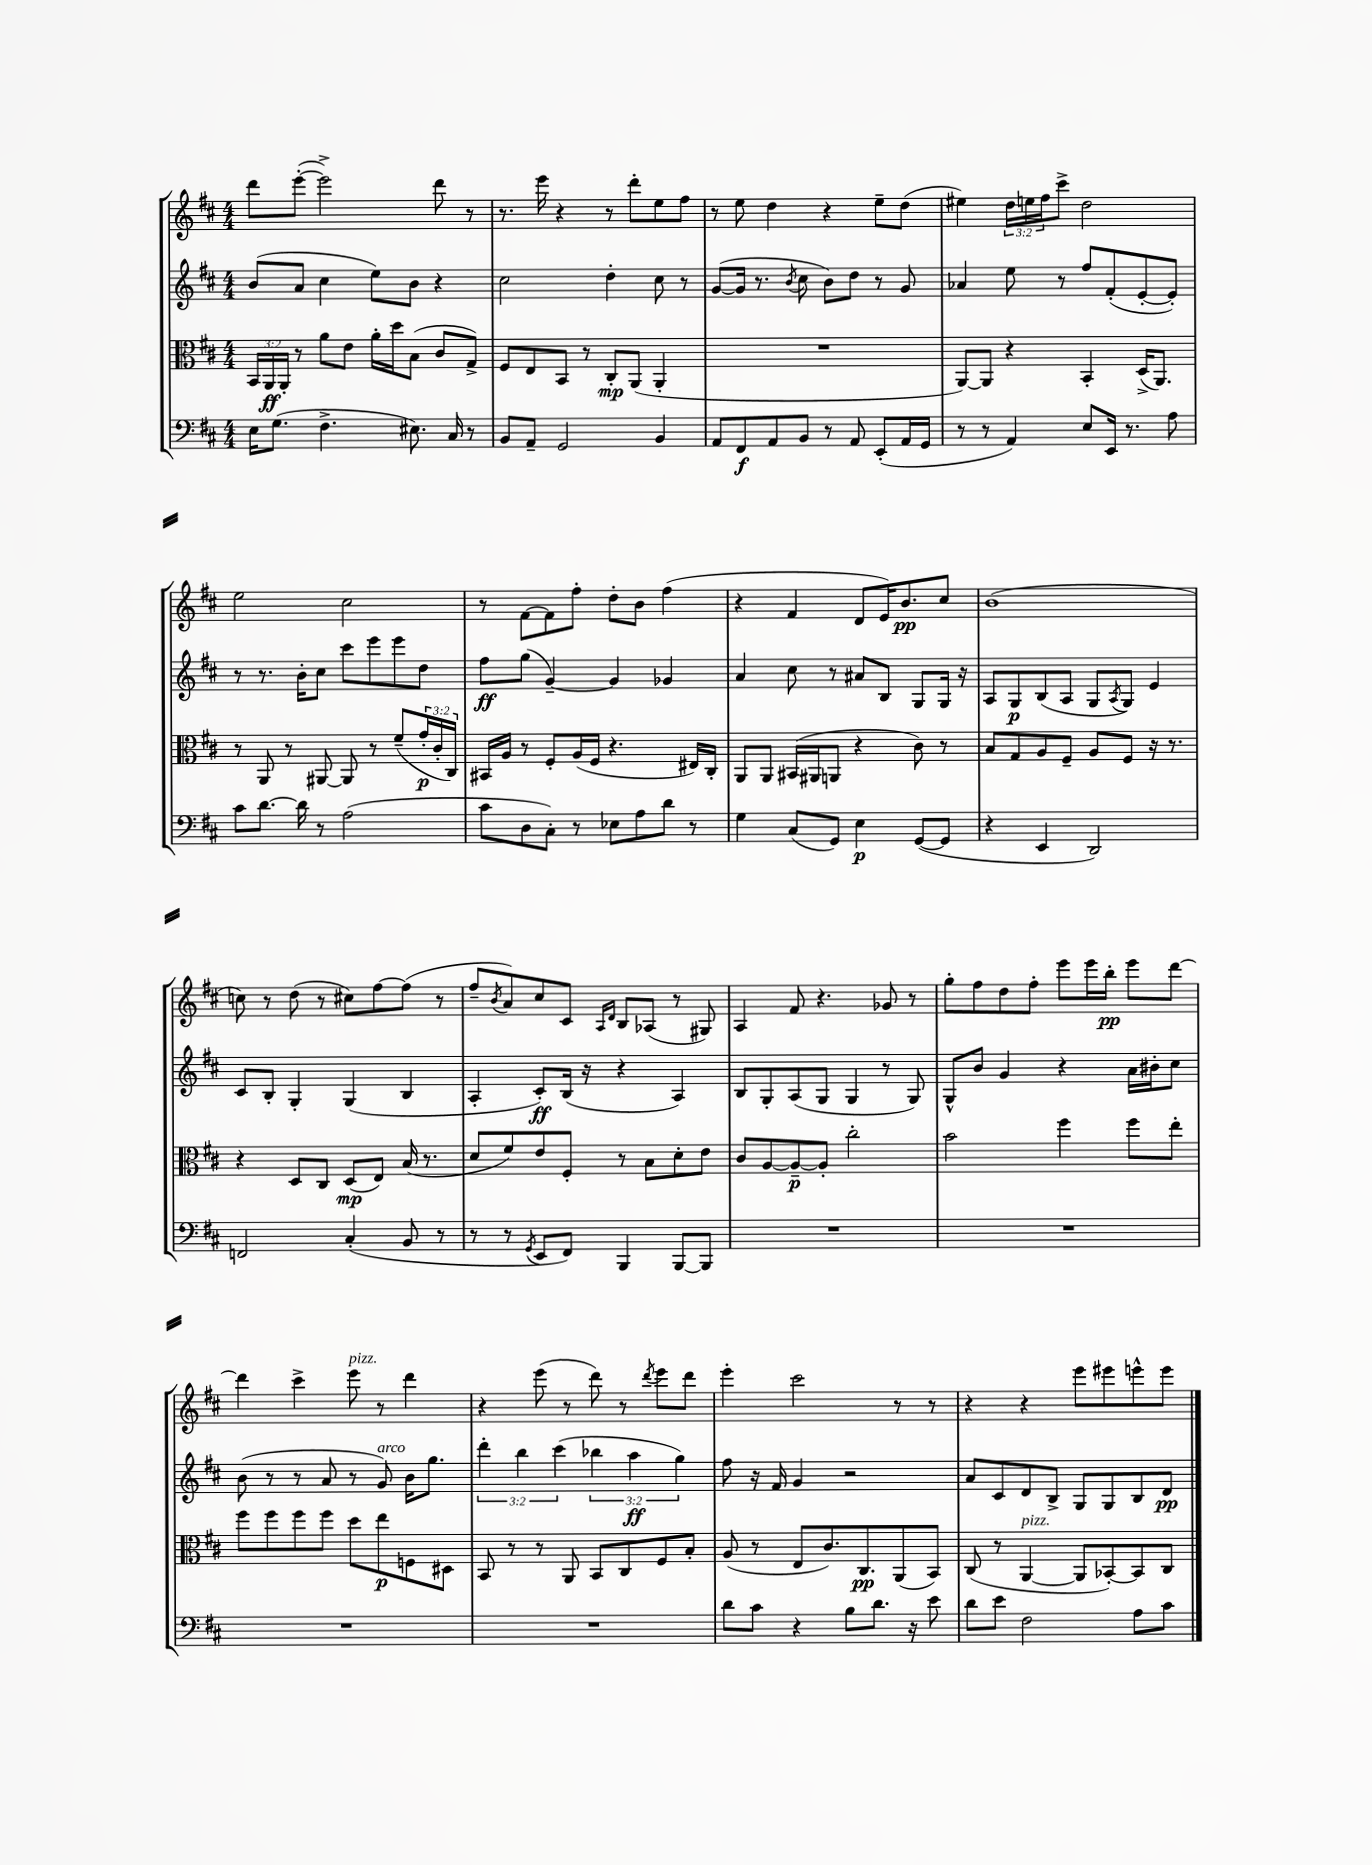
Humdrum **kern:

**kern	**dynam	**kern	**dynam	**kern	**dynam	**kern	**dynam
*part4	*part4	*part3	*part3	*part2	*part2	*part1	*part1
*staff4	*staff4	*staff3	*staff3	*staff2	*staff2	*staff1	*staff1
*clefF4	*	*clefC3	*	*clefG2	*	*clefG2	*
*k[f#c#]	*	*k[f#c#]	*	*k[f#c#]	*	*k[f#c#]	*
*M4/4	*	*M4/4	*	*M4/4	*	*M4/4	*
=5	=5	=5	=5	=5	=5	=5	=5
16E\KL	.	24BB/LL	.	(8b/L	.	8ddd\L	.
.	.	24AA/	ff	.	.	.	.
(8.G\J	.	.	.	.	.	.	.
.	.	24AA'/JJ	.	.	.	.	.
.	.	8r	.	8a/J	.	([8eee'\J	.
4.F#^\	.	8a\L	.	4cc#\	.	2eee^\])	.
.	.	8e\J	.	.	.	.	.
.	.	16a'\LL	.	8ee\L)	.	.	.
.	.	16dd\J	.	.	.	.	.
8.E#X\)	.	(8B\J	.	8b\J	.	.	.
.	.	8c#/L	.	4r	.	8ddd\	.
16C#/	.	.	.	.	.	.	.
8r	.	8G^/J)	.	.	.	8r	.
=6	=6	=6	=6	=6	=6	=6	=6
8BB/L	.	8F#/L	.	2cc#\	.	8.r	.
8AA~/J	.	8E/	.	.	.	.	.
.	.	.	.	.	.	16eee\	.
2GG/	.	8BB/J	.	.	.	4r	.
.	.	8r	.	.	.	.	.
.	.	8C#'/L	mp	4dd'\	.	8r	.
.	.	(8AA/J	.	.	.	8ddd'\L	.
4BB/	.	4AA'/	.	8cc#\	.	8ee\	.
.	.	.	.	8r	.	8ff#\J	.
=7	=7	=7	=7	=7	=7	=7	=7
8AA/L	.	1r	.	([8g/L	.	8r	.
8FF#/	f	.	.	16g/Jk]	.	8ee\	.
.	.	.	.	8.r	.	.	.
8AA/	.	.	.	.	.	4dd\	.
.	.	.	.	8qb/	.	.	.
8BB/J	.	.	.	8cc#\	.	.	.
8r	.	.	.	8b\L)	.	4r	.
8AA/	.	.	.	8dd\J	.	.	.
(8EE'/L	.	.	.	8r	.	8ee~\L	.
16AA/L	.	.	.	8g/	.	(8dd\J	.
16GG/JJ	.	.	.	.	.	.	.
=8	=8	=8	=8	=8	=8	=8	=8
8r	.	[8AA/L)	.	4a-X/	.	4ee#X\)	.
8r	.	8AA/J]	.	.	.	.	.
4AA/)	.	4r	.	8ee\	.	24dd\LL	.
.	.	.	.	.	.	24een\	.
.	.	.	.	.	.	24ff#\J	.
.	.	.	.	8r	.	8ccc#^\J	.
8E/L	.	4BB'/	.	8ff#/L	.	2dd\	.
16EE/Jk	.	.	.	(8f#'/	.	.	.
8.r	.	.	.	.	.	.	.
.	.	(16D^/KL	.	[8e'/	.	.	.
.	.	8.AA/J)	.	.	.	.	.
8A\	.	.	.	8e'/J])	.	.	.
!!LO:LB:g=z
=9	=9	=9	=9	=9	=9	=9	=9
8c#\L	.	8r	.	8r	.	2ee\	.
[8.d\J	.	8AA/	.	8.r	.	.	.
.	.	8r	.	.	.	.	.
16d\]	.	.	.	16b'\KL	.	.	.
8r	.	[8AA#X/	.	8cc#\J	.	.	.
(2A\	.	8AA#/]	.	8ccc#\L	.	2cc#\	.
.	.	8r	.	8eee\	.	.	.
.	.	(8f#~/L	.	8eee\	.	.	.
.	.	24g'/L	p	8dd\J	.	.	.
.	.	24c#'/	.	.	.	.	.
.	.	24C#/JJ)	.	.	.	.	.
=10	=10	=10	=10	=10	=10	=10	=10
8c#\L	.	16BB#X/LL	.	8ff#\L	ff	8r	.
.	.	16A/JJ	.	.	.	.	.
8D\	.	8r	.	(8gg\J	.	[8f#\L	.
8C#'\J)	.	8F#'/L	.	[4g~/)	.	8f#\]	.
8r	.	(16A/L	.	.	.	8ff#'\J	.
.	.	16F#/JJ	.	.	.	.	.
8E-X\L	.	4.r	.	4g/]	.	8dd'\L	.
8A\	.	.	.	.	.	8b\J	.
8d\J	.	.	.	4g-X/	.	(4ff#\	.
8r	.	16E#X/LL)	.	.	.	.	.
.	.	16C#'/JJ	.	.	.	.	.
=11	=11	=11	=11	=11	=11	=11	=11
4G\	.	8AA/L	.	4a/	.	4r	.
.	.	8AA/J	.	.	.	.	.
(8C#/L	.	(16BB#X/LL	.	8cc#\	.	4f#/	.
.	.	16AA#X/J	.	.	.	.	.
8GG/J)	.	8AAn/J	.	8r	.	.	.
4E\	p	4r	.	8a#X/L	.	8d/L	.
.	.	.	.	8B/J	.	16e/K)	.
.	.	.	.	.	.	8.b/	pp
([8GG/L	.	8c#\)	.	8G/L	.	.	.
8GG/J]	.	8r	.	16G/Jk	.	8cc#/J	.
.	.	.	.	16r	.	.	.
=12	=12	=12	=12	=12	=12	=12	=12
4r	.	8B/L	.	8A/L	.	(1b	.
.	.	8G/	.	8G/	p	.	.
4EE/	.	8A/	.	(8B/	.	.	.
.	.	8F#~/J	.	8A/J	.	.	.
2DD/)	.	8A/L	.	8G/L	.	.	.
.	.	.	.	8qA/	.	.	.
.	.	8F#/J	.	8G/J)	.	.	.
.	.	16r	.	4e/	.	.	.
.	.	8.r	.	.	.	.	.
!!LO:LB:g=z
=13	=13	=13	=13	=13	=13	=13	=13
2FFn/	.	4r	.	8c#/L	.	8ccn\)	.
.	.	.	.	8B'/J	.	8r	.
.	.	8D/L	.	4G'/	.	(8dd\	.
.	.	8C#/J	.	.	.	8r	.
(4C#'/	.	(8D/L	mp	(4G/	.	8cc#X\L)	.
.	.	8E/J)	.	.	.	[8ff#\	.
8BB/	.	(16B/	.	4B/	.	(8ff#\J]	.
.	.	8.r	.	.	.	.	.
8r	.	.	.	.	.	8r	.
=14	=14	=14	=14	=14	=14	=14	=14
8r	.	8d/L	.	4A'/	.	8ff#~/L	.
.	.	.	.	.	.	8qb/	.
8r	.	8f#/)	.	.	.	8a/)	.
8qGG/	.	.	.	.	.	.	.
8EE/L	.	8e/	.	8c#'/L)	ff	8cc#/	.
8FF#/J)	.	8F#'/J	.	(16B/Jk	.	8c#/J	.
.	.	.	.	16r	.	.	.
.	.	.	.	.	.	16qqA/LL	.
.	.	.	.	.	.	16qqd/JJ	.
4BBB/	.	8r	.	4r	.	8B/L	.
.	.	8B\L	.	.	.	(8A-X/J	.
[8BBB/L	.	8d'\	.	4A/)	.	8r	.
8BBB/J]	.	8e\J	.	.	.	8G#X/)	.
=15	=15	=15	=15	=15	=15	=15	=15
1r	.	8c#/L	.	8B/L	.	4A/	.
.	.	[8A/	.	8G'/	.	.	.
.	.	8A~/_	p	(8A/	.	8f#/	.
.	.	8A'/J]	.	8G/J	.	4.r	.
.	.	2cc#'\	.	4G/	.	.	.
.	.	.	.	8r	.	8g-X/	.
.	.	.	.	8G/)	.	8r	.
=16	=16	=16	=16	=16	=16	=16	=16
1r	.	2b\	.	8G^^/L	.	8gg'\L	.
.	.	.	.	8b/J	.	8ff#\	.
.	.	.	.	4g/	.	8dd\	.
.	.	.	.	.	.	8ff#'\J	.
.	.	4ff#\	.	4r	.	8eee\L	.
.	.	.	.	.	.	16eee\L	.
.	.	.	.	.	.	16bb'\JJ	pp
.	.	8ff#\L	.	16a\LL	.	8eee\L	.
.	.	.	.	16b#X'\J	.	.	.
.	.	8ee'\J	.	8cc#\J	.	[8ddd\J	.
!!LO:LB:g=z
=17	=17	=17	=17	=17	=17	=17	=17
1r	.	8ff#\L	.	(8b\	.	4ddd\]	.
.	.	8ff#\	.	8r	.	.	.
.	.	8ff#\	.	8r	.	4ccc#^\	.
.	.	8ff#\J	.	8a/	.	.	.
!	!	!	!	!	!	!LO:TX:a:i:t=pizz.	!
.	.	8dd\L	.	8r	.	8eee\	.
!	!	!	!	!LO:TX:a:i:t=arco	!	!	!
.	.	8ee\	p	8g/)	.	8r	.
.	.	8Fn\	.	16b\KL	.	4ddd\	.
.	.	.	.	8.gg\J	.	.	.
.	.	8D#X\J	.	.	.	.	.
=18	=18	=18	=18	=18	=18	=18	=18
1r	.	8BB/	.	6ddd'\	.	4r	.
.	.	8r	.	.	.	.	.
.	.	.	.	6bb\	.	.	.
.	.	8r	.	.	.	(8eee\	.
.	.	.	.	(6ccc#\	.	.	.
.	.	8AA/	.	.	.	8r	.
.	.	8BB/L	.	6bb-X\	.	8ddd\)	.
.	.	8C#/	.	.	.	8r	.
.	.	.	.	6aa\	ff	.	.
.	.	.	.	.	.	8qddd/	.
.	.	8F#/	.	.	.	8eee\L	.
.	.	.	.	6gg\)	.	.	.
.	.	8B'/J	.	.	.	8ddd\J	.
=19	=19	=19	=19	=19	=19	=19	=19
8d\L	.	(8A/	.	8ff#\	.	4eee'\	.
8c#\J	.	8r	.	16r	.	.	.
.	.	.	.	16f#/	.	.	.
4r	.	8E/L	.	4g/	.	2ccc#\	.
.	.	8.c#/)	.	.	.	.	.
8B\L	.	.	.	2r	.	.	.
.	.	8.C#/	pp	.	.	.	.
8.d\J	.	.	.	.	.	.	.
.	.	(8AA/	.	.	.	8r	.
16r	.	.	.	.	.	.	.
8e\	.	8BB/J)	.	.	.	8r	.
=20	=20	=20	=20	=20	=20	=20	=20
8d\L	.	(8C#/	.	8a/L	.	4r	.
8e\J	.	8r	.	8c#/	.	.	.
!	!	!LO:TX:a:i:t=pizz.	!	!	!	!	!
2F#\	.	[4AA/	.	8d/	.	4r	.
.	.	.	.	8B^/J	.	.	.
.	.	8AA/L]	.	8G/L	.	8eee\L	.
.	.	[8BB-X'/)	.	8G/	.	8eee#X\	.
8A\L	.	8BB-/]	.	8B/	.	8eeen^^\	.
8c#\J	.	8C#/J	.	8d/J	pp	8eee\J	.
==	==	==	==	==	==	==	==
*-	*-	*-	*-	*-	*-	*-	*-
